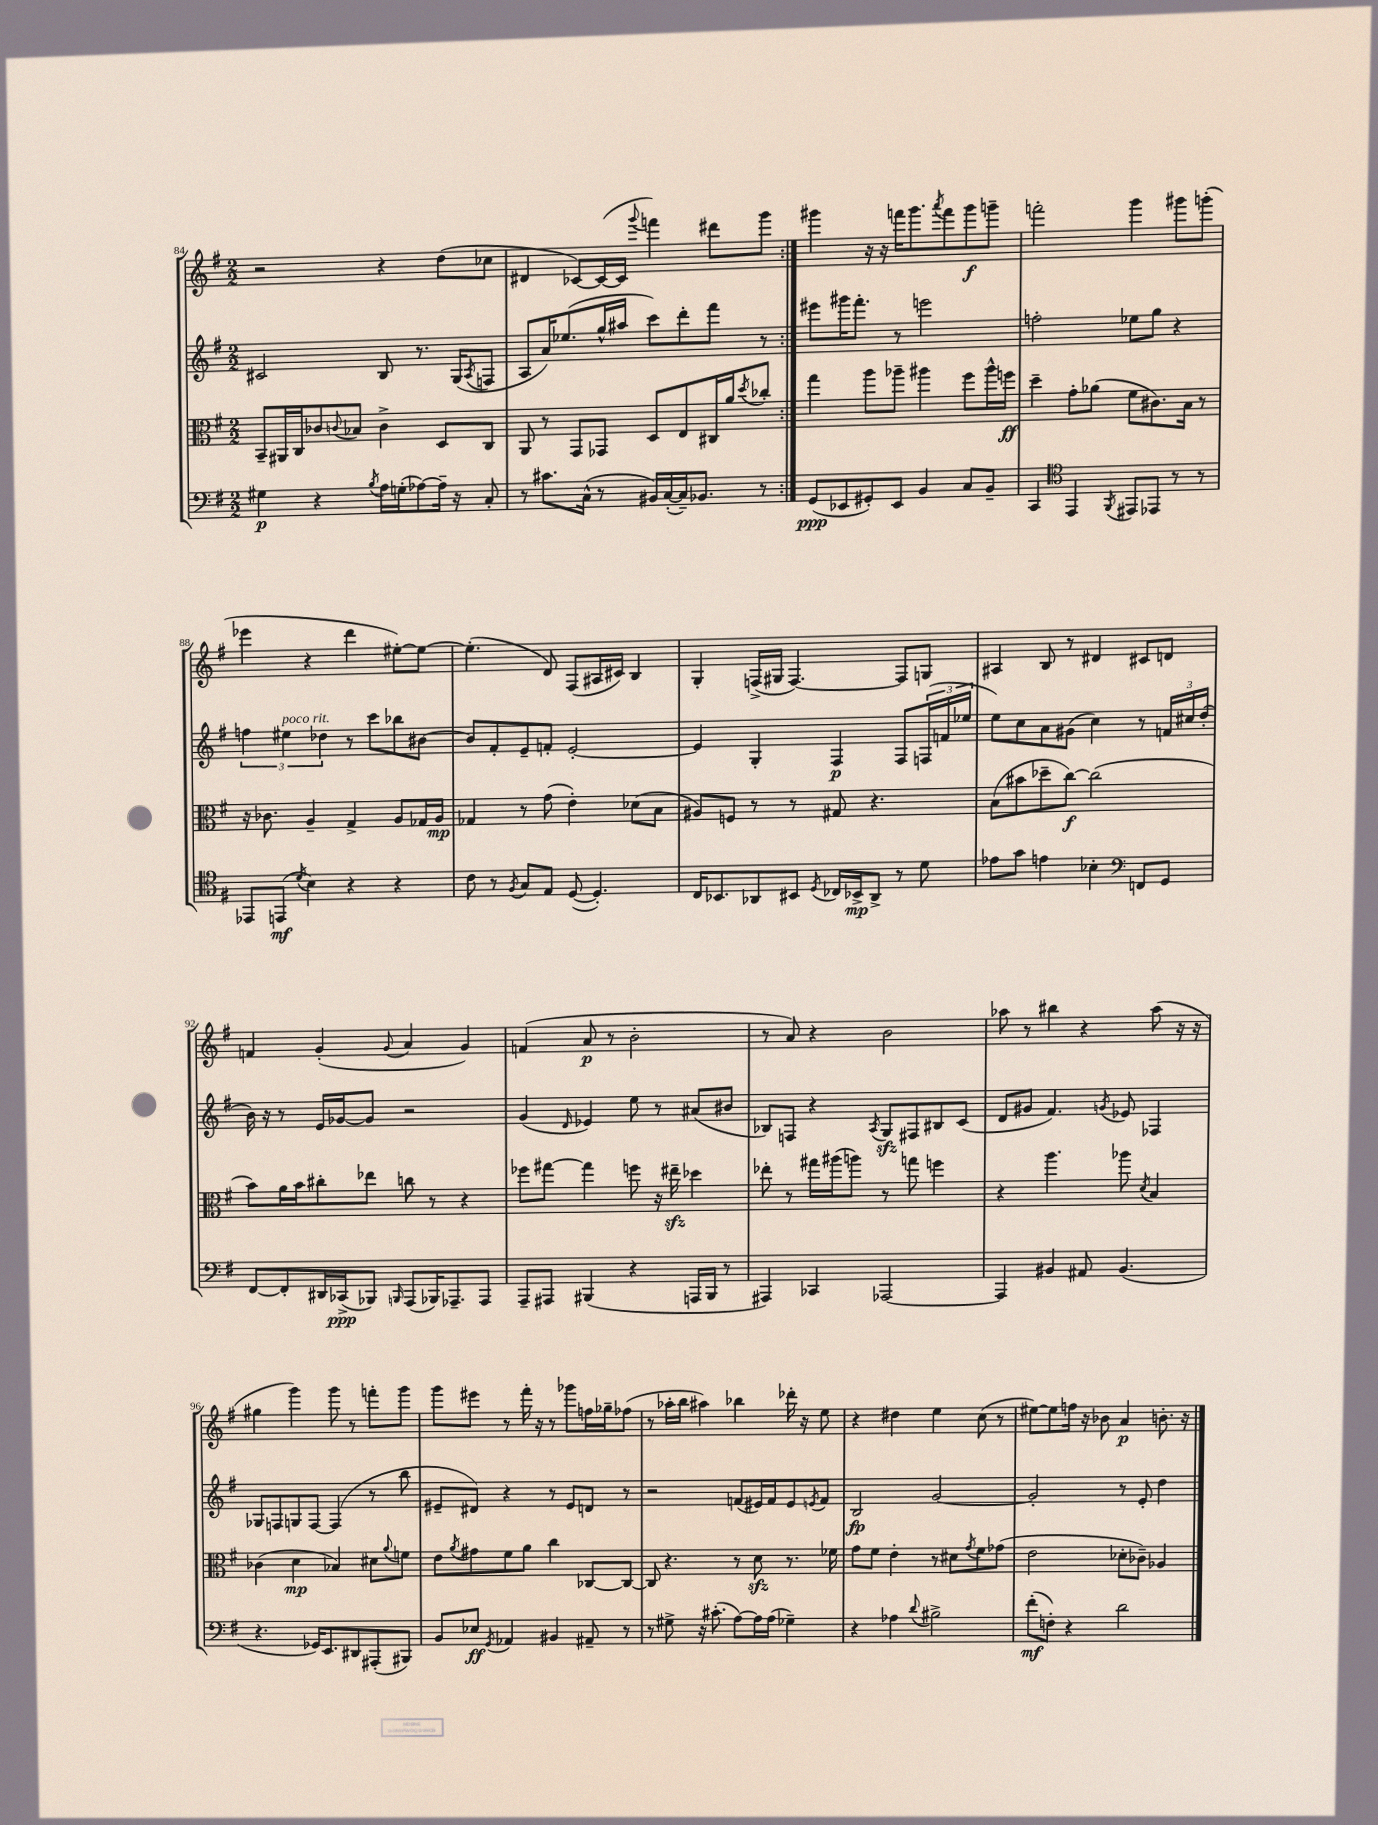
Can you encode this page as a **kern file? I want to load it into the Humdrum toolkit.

**kern	**dynam	**kern	**dynam	**kern	**dynam	**kern	**dynam
*part4	*part4	*part3	*part3	*part2	*part2	*part1	*part1
*staff4	*staff4	*staff3	*staff3	*staff2	*staff2	*staff1	*staff1
*clefF4	*	*clefC3	*	*clefG2	*	*clefG2	*
*k[f#]	*	*k[f#]	*	*k[f#]	*	*k[f#]	*
*M2/2	*	*M2/2	*	*M2/2	*	*M2/2	*
=84	=84	=84	=84	=84	=84	=84	=84
4G#X\	p	8BB~/L	.	2c#X/	.	2r	.
.	.	16AA#X/L	.	.	.	.	.
.	.	16C/J	.	.	.	.	.
4r	.	8c-X/	.	.	.	.	.
.	.	8qqcn/	.	.	.	.	.
.	.	8B-X/J	.	.	.	.	.
8qB/	.	.	.	.	.	.	.
16A\LL	.	4c^\	.	8B/	.	4r	.
(16Gn'\J	.	.	.	.	.	.	.
[8A-X\)	.	.	.	8.r	.	.	.
16A-~\Jk]	.	8D/L	.	.	.	(8dd\L	.
16r	.	.	.	(16G/KL	.	.	.
.	.	.	.	8qA/	.	.	.
8C'/	.	8C/J	.	8Fn/J	.	8cc-X\J	.
=85	=85	=85	=85	=85	=85	=85	=85
8r	.	8AA/	.	8A/L	.	4d#X/	.
8.c#X\L	.	8r	.	16a/K)	.	.	.
.	.	.	.	(8.ee-X/	.	.	.
.	.	8GG/L	.	.	.	[8c-X/L)	.
(16C^^\Jk	.	.	.	.	.	.	.
8r	.	8GG-X/J	.	16gg^^/L	.	(16c-/L_	.
.	.	.	.	16aa#X/JJ	.	16c-/JJ]	.
.	.	.	.	.	.	8qqggg/	.
16BB#X/LL)	.	8D/L	.	8ccc\L)	.	4fffn\)	.
([16C'/	.	.	.	.	.	.	.
16C~/J])	.	8E/	.	8ddd'\	.	.	.
8.BB-X/J	.	.	.	.	.	.	.
.	.	16C#X/L	.	8fff#\J	.	8ddd#X\L	.
.	.	16a/J	.	.	.	.	.
.	.	8qdd/	.	.	.	.	.
8r	.	8cc-X'/J	.	8r	.	8ggg\J	.
=86:|!	=86:|!	=86:|!	=86:|!	=86:|!	=86:|!	=86:|!	=86:|!
(8GG/L	ppp	4gg\	.	8eee#X\L	.	4ggg#X\	.
8EE-X/	.	.	.	16ggg#X\K	.	.	.
.	.	.	.	8.fff#'\J	.	.	.
8GG#X'/)	.	8aa\L	.	.	.	16r	.
.	.	.	.	.	.	16r	.
8EE-/J	.	8aa-X~\J	.	8r	.	16fffn\KL	.
.	.	.	.	.	.	8.ggg#\	.
4BB/	.	4aa#X\	.	2eeen\	.	.	.
.	.	.	.	.	.	8qaaa/	.
.	.	.	.	.	.	8fff\	.
8C/L	.	8ff#\L	.	.	.	8ggg#\	f
8BB~/J	.	16aa#^^\L	.	.	.	8gggn~\J	.
.	.	16ffn\JJ	ff	.	.	.	.
=87	=87	=87	=87	=87	=87	=87	=87
4CC/	.	4dd~\	.	2ffn'\	.	2fffn'\	.
*clefC4	*	*	*	*	*	*	*
4EE/	.	8g'\L	.	.	.	.	.
.	.	(8a-X\J	.	.	.	.	.
8qFF#/	.	.	.	.	.	.	.
8EE#X/L	.	8f#\L	.	8ee-X\L	.	4ggg\	.
8EE-X/J	.	8.c#X\)	.	8gg\J	.	.	.
8r	.	.	.	4r	.	8ggg#X\L	.
.	.	16B\Jk	.	.	.	.	.
8r	.	8r	.	.	.	(8gggn'\J	.
!!LO:LB:g=z
=88	=88	=88	=88	=88	=88	=88	=88
8EE-X/L	.	16r	.	6ffn\	.	4eee-X\	.
.	.	8.c-X\	.	.	.	.	.
(8EEn/J	mf	.	.	.	.	.	.
!	!	!	!	!LO:TX:a:i:t=poco rit.	!	!	!
.	.	.	.	6ee#X\	.	.	.
8qd/	.	.	.	.	.	.	.
4B\)	.	4A~/	.	.	.	4r	.
.	.	.	.	6dd-X\	.	.	.
4r	.	4G^/	.	8r	.	4ddd\	.
.	.	.	.	8ccc\L	.	.	.
4r	.	8A/L	.	8bb-X\	.	[8ee#X'\L)	.
.	.	16G-X/L	.	[8b#X\J	.	8ee#\J_	.
.	.	16A/JJ	mp	.	.	.	.
=89	=89	=89	=89	=89	=89	=89	=89
8c\	.	4G-X/	.	8b#/L]	.	(4.ee#'\]	.
8r	.	.	.	8f#'/	.	.	.
8qF#/	.	.	.	.	.	.	.
8G/L	.	8r	.	8e~/	.	.	.
8E/J	.	(8g\	.	8fn'/J	.	8d/)	.
([8D/	.	4e'\)	.	[2e'/	.	(8F#/L	.
4.D'/])	.	.	.	.	.	16A#X/L	.
.	.	.	.	.	.	16c#X/JJ)	.
.	.	(8d-X\L	.	.	.	4B/	.
.	.	8B\J	.	.	.	.	.
=90	=90	=90	=90	=90	=90	=90	=90
16C/KL	.	8A#X/L)	.	4e/]	.	4G'/	.
8.BB-X/	.	.	.	.	.	.	.
.	.	8Fn/J	.	.	.	.	.
8AA-X/	.	8r	.	4G'/	.	(16Fn^/LL	.
.	.	.	.	.	.	16G#X/JJ	.
8BB#X/J	.	8r	.	.	.	[4.F/)	.
8qD/	.	.	.	.	.	.	.
16C-X/LL	.	8G#X/	.	4F#/	p	.	.
16BB-X^/J	mp	.	.	.	.	.	.
8AA-^/J	.	4.r	.	.	.	.	.
8r	.	.	.	8F#/L	.	8F/L]	.
8d\	.	.	.	(24Fn/L	.	8Gn/J	.
.	.	.	.	24fn/	.	.	.
.	.	.	.	24ee-X/JJ	.	.	.
=91	=91	=91	=91	=91	=91	=91	=91
8e-X\L	.	(8B\L	.	8ee\L)	.	4A#X/	.
8g\J	.	8b#X\	.	8cc\	.	.	.
4en\	.	8dd-X~\	.	8a\	.	8B/	.
.	.	[8cc\J)	f	(8g#X\J	.	8r	.
4B-X'\	.	(2cc\]	.	4cc\)	.	4d#X/	.
*clefF4	*	*	*	*	*	*	*
8FFn/L	.	.	.	8r	.	8c#X/L	.
8GG/J	.	.	.	24fn/LL	.	8dn/J	.
.	.	.	.	24cc#X/	.	.	.
.	.	.	.	(24dd'/JJ	.	.	.
!!LO:LB:g=z
=92	=92	=92	=92	=92	=92	=92	=92
[8FF#/L	.	8b\L)	.	16b\)	.	4fn/	.
.	.	.	.	16r	.	.	.
8FF#'/]	.	16a\L	.	8r	.	.	.
.	.	16b\J	.	.	.	.	.
16DD#X/L	.	8cc#X'\	.	16e/LL	.	(4g'/	.
(16CC-X^/J	ppp	.	.	[16g-X/J	.	.	.
8BBB-X/J)	.	8ee-X\J	.	8g-/J]	.	.	.
16qqBBBn/	.	.	.	.	.	8qqg/	.
(8AAA/L	.	8ccn\	.	2r	.	4a/	.
16BBB-X/K)	.	8r	.	.	.	.	.
8.AAA-X~/	.	.	.	.	.	.	.
.	.	4r	.	.	.	4g/)	.
8AAA-/J	.	.	.	.	.	.	.
=93	=93	=93	=93	=93	=93	=93	=93
8AAA~/L	.	8ff-X\L	.	(4g/	.	(4fn/	.
8AAA#X/J	.	[8gg#X\J	.	.	.	.	.
.	.	.	.	16qqd/	.	.	.
(4BBB#X/	.	4gg#\]	.	4e-X/)	.	8a/	p
.	.	.	.	.	.	8r	.
4r	.	8ffn\	.	8ee\	.	2b'\	.
.	.	16r	.	8r	.	.	.
.	.	16ee#Xzz~\	.	.	.	.	.
16AAAn/LL	.	4dd-X\	.	(8a#X/L	.	.	.
16BBB#/JJ	.	.	.	.	.	.	.
8r	.	.	.	8b#X/J	.	.	.
=94	=94	=94	=94	=94	=94	=94	=94
4AAA#X/)	.	8ee-X'\	.	8B-X/L)	.	8r	.
.	.	8r	.	8Fn/J	.	8a/)	.
4CC-X/	.	16gg#X\LL	.	4r	.	4r	.
.	.	(16aa#X\J	.	.	.	.	.
.	.	8aan\J)	.	.	.	.	.
.	.	.	.	8qA/	.	.	.
[2AAA-X/	.	8r	.	8Gzz/L	.	2b\	.
.	.	8ggn\	.	8F#X/	.	.	.
.	.	4ffn\	.	8B#X/	.	.	.
.	.	.	.	(8c/J	.	.	.
=95	=95	=95	=95	=95	=95	=95	=95
4AAA-/]	.	4r	.	8d/L	.	8aa-X\	.
.	.	.	.	8g#X/J	.	8r	.
4BB#X/	.	4.aa\	.	4.f#/)	.	4bb#X\	.
8AA#X/	.	.	.	.	.	4r	.
.	.	.	.	8qgn/	.	.	.
(4.BB#/	.	8aa-X\	.	8e-X/	.	.	.
.	.	8qd/	.	.	.	.	.
.	.	4B/	.	4F-X/	.	(8aa-\	.
.	.	.	.	.	.	16r	.
.	.	.	.	.	.	16r	.
!!LO:LB:g=z
=96	=96	=96	=96	=96	=96	=96	=96
4.r	.	(4c-X\	.	8G-X/L	.	4gg#X\	.
.	.	.	.	8Fn/	.	.	.
.	.	4d\	mp	8Gn/	.	4ggg\)	.
16GG-X/KL)	.	.	.	[8F/J	.	.	.
8.EE/	.	.	.	.	.	.	.
.	.	4B-X/)	.	(4F/]	.	8ggg\	.
8DD#X/	.	.	.	.	.	8r	.
(8AAA#X'/	.	8d#X\L	.	8r	.	8fffn'\L	.
.	.	8qqa/	.	.	.	.	.
8BBB#X/J)	.	8fn\J	.	8bb\	.	8ggg\J	.
=97	=97	=97	=97	=97	=97	=97	=97
8BB/L	.	8e\L	.	8e#X~/L	.	8ggg\L	.
.	.	8qa/	.	.	.	.	.
8E-X/J	ff	8g#X\	.	8d#X/J)	.	8eee#X\J	.
8qGG/	.	.	.	.	.	.	.
4AA-X/	.	8f#\	.	4r	.	8r	.
.	.	8a\J	.	.	.	16fff#'\	.
.	.	.	.	.	.	16r	.
4BB#X/	.	4cc\	.	8r	.	8r	.
.	.	.	.	8e#/L	.	8ggg-X\L	.
8AA#X~/	.	[8C-X/L	.	8dn/J	.	16ffn\L	.
.	.	.	.	.	.	16gg-X~\J	.
8r	.	8C-/J_	.	8r	.	(8ff-X\J	.
=98	=98	=98	=98	=98	=98	=98	=98
8r	.	8C-/]	.	2r	.	8r	.
8G#X^\	.	4.r	.	.	.	16aa-X'\LL	.
.	.	.	.	.	.	16bb\JJ	.
16r	.	.	.	.	.	4aa#X\)	.
(8.c#X'\	.	.	.	.	.	.	.
[8A\L)	.	8r	.	(8fn/L	.	4bb-X\	.
16A\L]	.	8dzz\	.	16e#X/L)	.	.	.
(16A\JJ	.	.	.	16f/J	.	.	.
4G-X~\)	.	8.r	.	8e#/	.	16ddd-X'\	.
.	.	.	.	.	.	16r	.
.	.	.	.	8qen/	.	.	.
.	.	.	.	8f/J	.	8ee\	.
.	.	16f-X\	.	.	.	.	.
=99	=99	=99	=99	=99	=99	=99	=99
4r	.	8g\L	.	2B/	fp	4r	.
.	.	8f#\J	.	.	.	.	.
4A-X\	.	4e'\	.	.	.	4dd#X\	.
8qqd/	.	.	.	.	.	.	.
2B#X^\	.	8r	.	[2g/	.	4ee\	.
.	.	8d#X\L	.	.	.	.	.
.	.	8qg/	.	.	.	.	.
.	.	8f#\	.	.	.	(8cc\	.
.	.	(8g-X\J	.	.	.	8r	.
=100	=100	=100	=100	=100	=100	=100	=100
(8f#'\L	mf	2e\	.	2g'/]	.	[8ee#X\L)	.
8Fn'\J)	.	.	.	.	.	8ee#\]	.
4r	.	.	.	.	.	16ffn\Jk	.
.	.	.	.	.	.	16r	.
.	.	.	.	.	.	8b-X\	.
2d\	.	8d-X'\L	.	8r	.	4a/	p
.	.	8c-X~\J)	.	8e'/	.	.	.
.	.	4A-X/	.	4dd\	.	8.bn'\	.
.	.	.	.	.	.	16r	.
==	==	==	==	==	==	==	==
*-	*-	*-	*-	*-	*-	*-	*-
